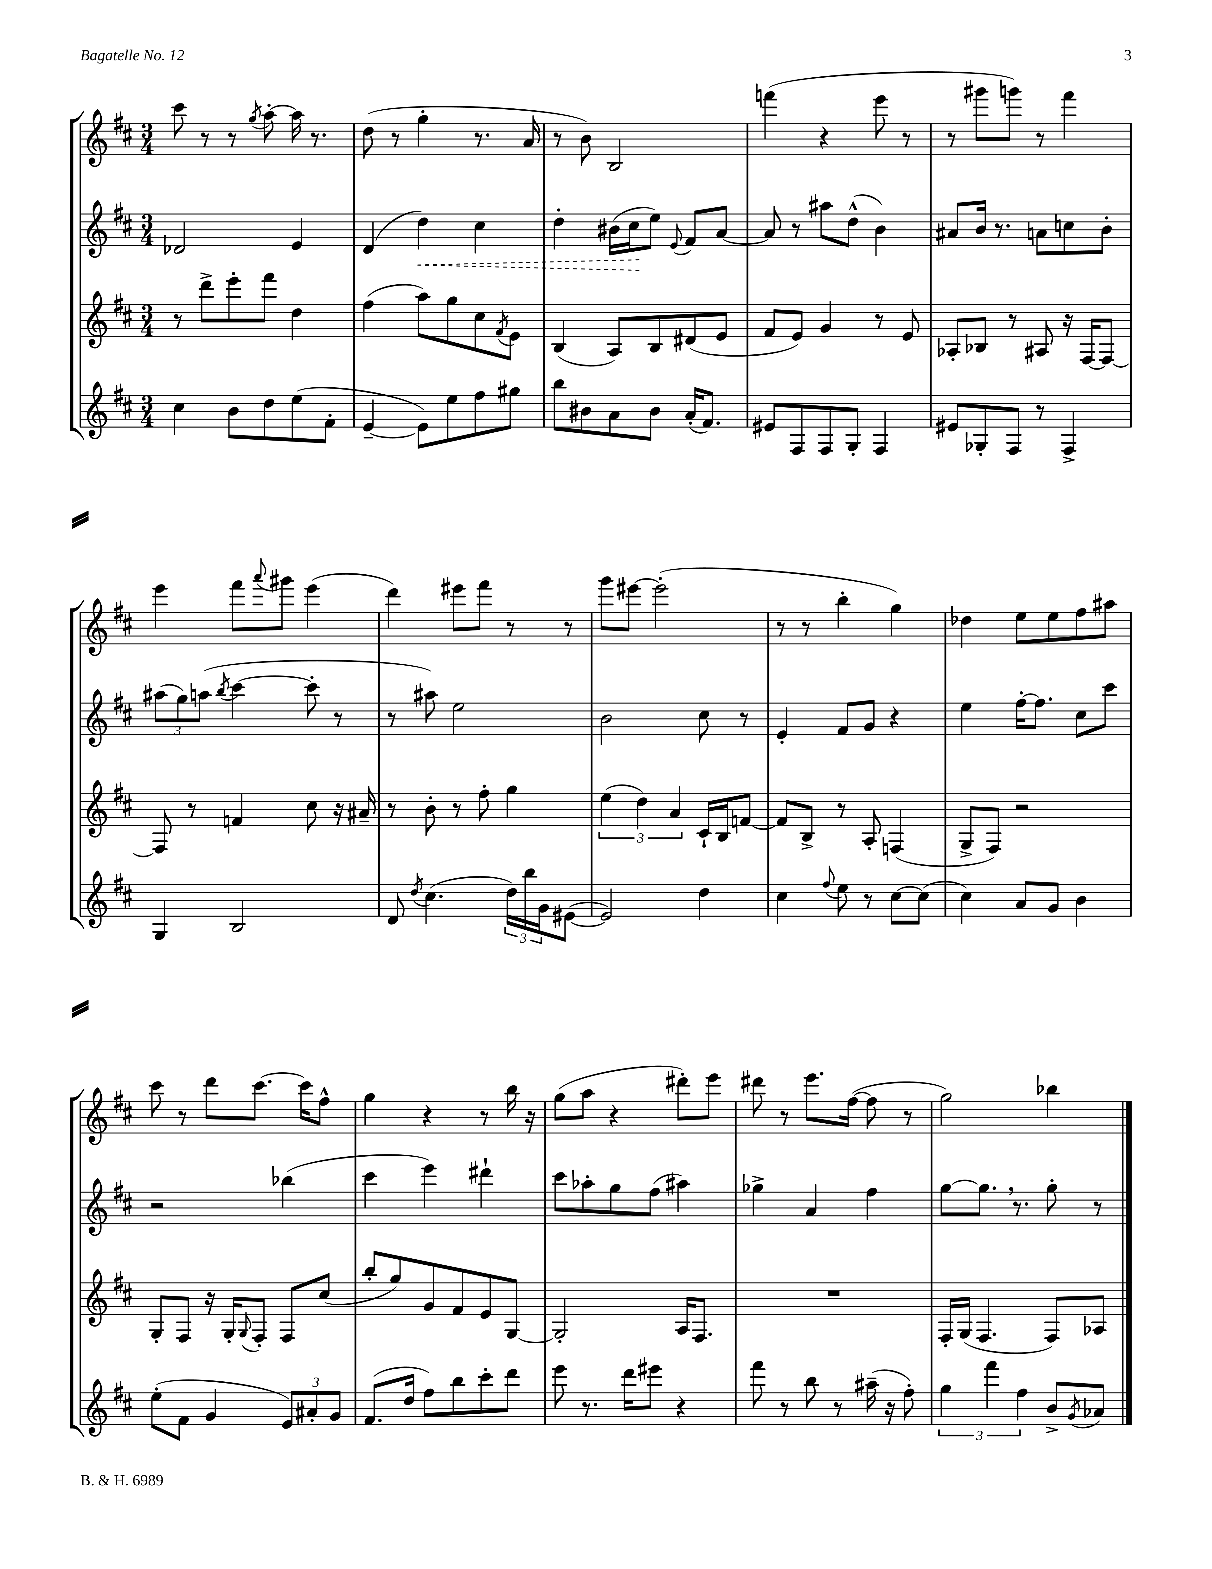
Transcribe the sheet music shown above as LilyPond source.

<<
\new StaffGroup <<
\new Staff = "s0" {
    \clef treble \key d \major \numericTimeSignature \time 3/4
    cis'''8 r8 r8 \acciaccatura { g''8 } a''8~-. a''16 r8. |
    d''8( r8 g''4-. r8. a'16 |
    r8 b'8) b2 |
    f'''4( r4 e'''8 r8 |
    r8 gis'''8 g'''8) r8 fis'''4 |
    e'''4 fis'''8 \appoggiatura { a'''8 } gis'''8 e'''4( |
    d'''4) eis'''8 fis'''8 r8 r8 |
    g'''8 eis'''8~ eis'''2-.( |
    r8 r8 b''4-. g''4) |
    des''4 e''8 e''8 fis''8 ais''8 |
    cis'''8 r8 d'''8 cis'''8.~ cis'''16 fis''8-^ |
    g''4 r4 r8 b''16 r16 |
    g''8( a''8 r4 dis'''8-.) e'''8 |
    dis'''8 r8 e'''8. fis''16~( fis''8 r8 |
    g''2) bes''4 \bar "|." |
}
\new Staff = "s1" {
    \clef treble \key d \major \numericTimeSignature \time 3/4
    des'2 e'4 |
    d'4( \once \override Hairpin.style = #'dashed-line d''4\<) cis''4 |
    d''4-. bis'16( cis''16\! e''8) \appoggiatura { e'8 } fis'8 a'8~ |
    a'8 r8 ais''8 d''8-^( b'4) |
    ais'8 b'16 r8. a'8 c''8 b'8-. |
    \tuplet 3/2 { ais''8( g''8) a''8( } \acciaccatura { b''8 } cis'''4~ cis'''8-. r8 |
    r8 ais''8) e''2 |
    b'2 cis''8 r8 |
    e'4-. fis'8 g'8 r4 |
    e''4 fis''16~-. fis''8. cis''8 cis'''8 |
    r2 bes''4( |
    cis'''4 e'''4) dis'''4-! |
    cis'''8 aes''8-. g''8 fis''8( ais''4) |
    ges''4-> a'4 fis''4 |
    g''8~ g''8. \breathe r8. g''8-. r8 \bar "|." |
}
\new Staff = "s2" {
    \clef treble \key d \major \numericTimeSignature \time 3/4
    r8 d'''8-> e'''8-. fis'''8 d''4 |
    fis''4( a''8) g''8 cis''8 \acciaccatura { fis'8 } e'8 |
    b4( a8) b8 dis'8( e'8 |
    fis'8 e'8) g'4 r8 e'8 |
    aes8-. bes8 r8 ais8 r16 fis16~ fis8~ |
    fis8 r8 f'4 cis''8 r16 ais'16-- |
    r8 b'8-. r8 fis''8-. g''4 |
    \tuplet 3/2 { e''4( d''4) a'4 } cis'16-! b16 f'8~ |
    f'8 b8-> r8 a8-. f4( |
    g8-> fis8) r2 |
    g8-. fis8 r16 g16-. \appoggiatura { g8 } fis8-. fis8 cis''8( |
    b''8-. g''8) g'8 fis'8 e'8 g8~ |
    g2-. a16 fis8. |
    R2. |
    fis16-. g16( fis4. fis8) aes8 \bar "|." |
}
\new Staff = "s3" {
    \clef treble \key d \major \numericTimeSignature \time 3/4
    cis''4 b'8 d''8 e''8( fis'8-. |
    e'4~-- e'8) e''8 fis''8 gis''8 |
    b''8 bis'8 a'8 bis'8 a'16-.( fis'8.) |
    eis'8 fis8 fis8 g8-. fis4 |
    eis'8 ges8-. fis8 r8 fis4-> |
    g4 b2 |
    d'8 \acciaccatura { d''8 } cis''4.( \tuplet 3/2 { d''16) b''16 g'16 } eis'8~( |
    eis'2) d''4 |
    cis''4 \appoggiatura { fis''8 } e''8 r8 cis''8~ cis''8( |
    cis''4) a'8 g'8 b'4 |
    e''8-.( fis'8 g'4 \tuplet 3/2 { e'8) ais'8-. g'8 } |
    fis'8.( d''16 fis''8) b''8 cis'''8-. d'''8 |
    e'''8 r8. d'''16 eis'''8 r4 |
    fis'''8 r8 b''8 r8 ais''16--( r16 fis''8-.) |
    \tuplet 3/2 { g''4 fis'''4 fis''4 } b'8-> \acciaccatura { g'8 } aes'8 \bar "|." |
}
>>
>>
\layout { \context { \Score \remove "Bar_number_engraver" } }
